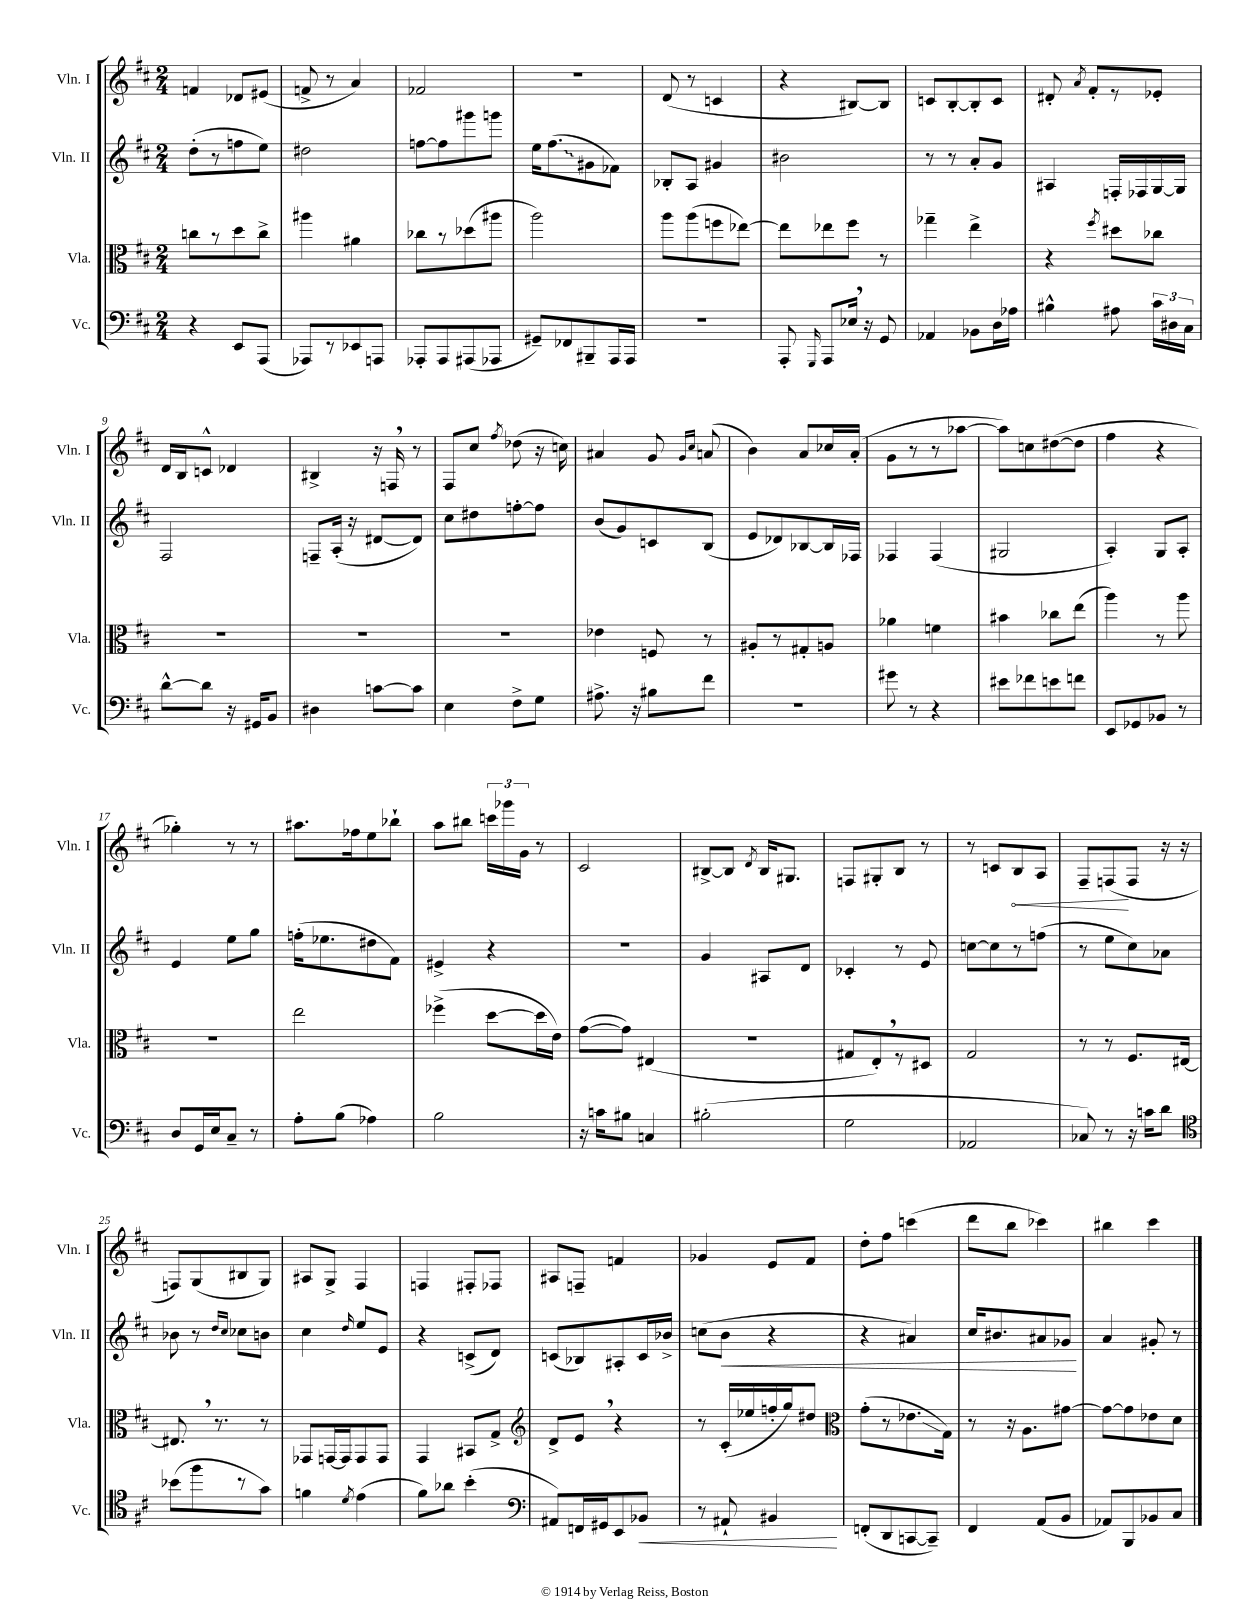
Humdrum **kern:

**kern	**kern	**kern	**kern
*staff4	*staff3	*staff2	*staff1
*clefF4	*clefC3	*clefG2	*clefG2
*k[f#c#]	*k[f#c#]	*k[f#c#]	*k[f#c#]
*M2/4	*M2/4	*M2/4	*M2/4
4r	8cc\L	(8dd'\L	4f/
.	8r	8r	.
8EE/L	8dd\	8ff\	8d-/L
(8AAA/J	8cc^\J	8ee\J)	(8e#/J
=	=	=	=
8AAA-/L)	4aa#\	2dd#\	8f^/
8r	.	.	8r
8EE-/	4a#\	.	4a/)
8AAA/J	.	.	.
=	=	=	=
8AAA-'/L	8cc-\L	[8ff\L	2f-/
8AAA-/	8r	8ff\]	.
(8AAA#/	(8dd-\	8ggg#\	.
8AAA-/J	8aa#\J	8ggg\J	.
=	=	=	=
8GG#~/L)	2aa\)	16ee\LK	2r
.	.	(8.ff#\	.
8FF-/	.	.	.
8BBB#~/	.	8g#\	.
16AAA/L	.	8f-\J)	.
16AAA/JJ	.	.	.
=	=	=	=
2r	8aa\L	8B-'/L	(8d/
.	(8aa\	8A/J	8r
.	8ff\	4g#/	4c/
.	[8ee-\J)	.	.
=	=	=	=
8AAA'/	8ee-\]L	2b#\	4r
16qqGGG/	.	.	.
8AAA/L	8ee-\	.	.
16E-/Jk	8ff#\J	.	[8B#/L)
16r	.	.	.
8GG/	8r	.	8B#/]J
=	=	=	=
4AA-/	4gg-~\	8r	8c/L
.	.	8r	[8B'/
8BB-\L	4ee^\	8a'/L	8B'/]
16D\L	.	8g/J	8c/J
16A-\JJ	.	.	.
=	=	=	=
4B#^^\	4r	4A#/	8d#'/
.	.	.	8qa/
.	.	.	8f#'/L
.	8qff#/	.	.
8A#\	8dd#\L	16F'/LL	8r
.	.	16F-/	.
24c#\LL	8cc-\J	[16G/	8e-'/J
24D#\	.	.	.
.	.	16G/]JJ	.
24C#\JJ	.	.	.
=	=	=	=
[8d^^\L	2r	2F#/	16d/LL
.	.	.	16B/J
8d\]J	.	.	8c^^/J
16r	.	.	4d-/
16GG#/LK	.	.	.
8BB/J	.	.	.
=	=	=	=
4D#\	2r	8F~/L	4B#^/
.	.	(16A'/Jk	.
.	.	16r	.
[8c\L	.	[8d#/L	16r
.	.	.	16F/
8c\]J	.	8d#/]J)	8r
=	=	=	=
4E\	2r	8cc#\L	8F#/L
.	.	8dd#\	8cc#/J
.	.	.	8qff#/
8F#^\L	.	[8ff'\	(8dd-\
8G\J	.	8ff\]J	16r
.	.	.	16cc\)
=	=	=	=
8.A#^\	4e-\	(8b/L	4a#/
.	.	8g/)	.
16r	.	.	.
8B#\L	8F/	8c/	8g/
.	.	.	16qqg/LL
.	.	.	16qqcc#/JJ
8f#\J	8r	(8B/J	(8a/
=	=	=	=
2r	8A#'/L	8e/L	4b\)
.	8r	8d-/)	.
.	8G#'/	[8B-/	8a/L
.	8A/J	16B-/]L	16cc-/L
.	.	16F-/JJ	(16a'/JJ
=	=	=	=
8g#\	4a-\	4F-/	8g\L
8r	.	.	8r
4r	4f\	(4F-/	8r
.	.	.	[8aa-\J
=	=	=	=
8e#\L	4b#\	2G#/	8aa-\]L)
8f-\	.	.	8cc\
8e\	8cc-\L	.	([8dd#\
8f\J	(8ee\J	.	8dd#\]J
=	=	=	=
8EE/L	4aa\)	4A'/)	4ff#\
8GG-/	.	.	.
8BB-/J	8r	8G/L	4r
8r	8aa\	8A'/J	.
=	=	=	=
8D/L	2r	4e/	4gg-'\)
16GG/L	.	.	.
16E/J	.	.	.
8C#~/J	.	8ee\L	8r
8r	.	8gg\J	8r
=	=	=	=
8A'\L	2ee\	(16ff'\LK	8.aa#\L
.	.	8.ee-\	.
(8B\J	.	.	.
.	.	.	16ff-\k
4A-\)	.	8dd#\	8ee\
.	.	8f#\J)	8bb-`\J
=	=	=	=
2B\	(4ff-^\	4e#^/	8aa\L
.	.	.	8bb#\J
.	[8dd\L	4r	24ccc\LL
.	.	.	24ggg-\
.	.	.	24g\JJ
.	16dd\]L	.	8r
.	16e\JJ)	.	.
=	=	=	=
16r	([8g\L	2r	2c#/
16c\LK	.	.	.
8B#\J	8g\]J)	.	.
4C/	(4E#/	.	.
=	=	=	=
(2B#'\	2r	4g/	[8B#^/L
.	.	.	8B#/]J
.	.	.	8qd/
.	.	8A#/L	16B#/LK
.	.	.	8.G#/J
.	.	8d/J	.
=	=	=	=
2G\	8G#/L	4c-'/	8F/L
.	8E'/)	.	8G#'/
.	8r	8r	8B/J
.	8D#/J	8e/	8r
=	=	=	=
2AA-/	2G/	[8cc\L	8r
.	.	8cc\]	8c/L
.	.	8r	8B/
.	.	(8ff\J	8A/J
=	=	=	=
8C-/)	8r	8r	8F#~/L
8r	8r	8ee\L	(8F/
16r	8.F#/L	8cc#\)	8F/J
16c\LK	.	.	.
8d\J	.	8a-\J	16r
.	[16E#/Jk	.	16r
=	=	=	=
*clefC4	*	*	*
(8b-\L	8.E#/]	8b-\	8F/L)
8ff#\	.	8r	(8G/
.	8.r	.	.
.	.	16qqdd/LL	.
.	.	16qqcc#/JJ	.
8r	.	8cc-\L	8B#/
8g\J)	8r	8b\J	8G/J)
=	=	=	=
4f\	8GG-/L	4cc#\	8A#/L
.	[16GG/L	.	8G^/J
.	16GG/]J	.	.
8qd/	.	16qqdd/	.
(4e\	8GG/	8ee/L	4F#/
.	8GG/J	8e/J	.
=	=	=	=
8f#\L)	4GG/	4r	4F/
8a-\J	.	.	.
(4b'\	8BB#/L	(8c^/L	8F#'/L
.	8G^/J	8d/J)	8F-/J
=	=	=	=
*clefF4	*clefG2	*	*
8AA#/L)	8d^/L	(8c/L	8A#/L
16FF/L	8e/J	8B-/)	8F~/J
16GG#/J	.	.	.
8EE/	4r	8A#'/	4f/
8BB-/J	.	16c/L	.
.	.	16b-^/JJ	.
=	=	=	=
8r	8r	(8cc\L	4g-/
8AA#`/	(16c#'/LL	8b\J	.
.	16ee-/	.	.
4BB#/	16ff'/	4r	8e/L
.	16gg/J)	.	.
.	8dd#/J	.	8f#/J
=	=	=	=
*	*clefC3	*	*
(8FF'/L	(8g'\L	4r	8dd'\L
8DD/	8r	.	8ff#\J
[8CC/	8.e-\	4a#/)	(4ccc\
8CC~/]J)	.	.	.
.	16G\Jk)	.	.
=	=	=	=
4FF#/	8r	16cc#/LK	8ddd\L
.	.	8.b#/	.
.	16r	.	8bb\J
.	8.A\L	.	.
(8AA/L	.	8a#/	4ccc-\)
8BB/J	[8g#\J	8g-/J	.
=	=	=	=
8AA-/L)	8g#\_L	4a/	4bb#\
8BBB/	8g#\]	.	.
8BB-/	8e-\	8g#'/	4ccc#\
8C#/J	8d\J	8r	.
==	==	==	==
*-	*-	*-	*-
